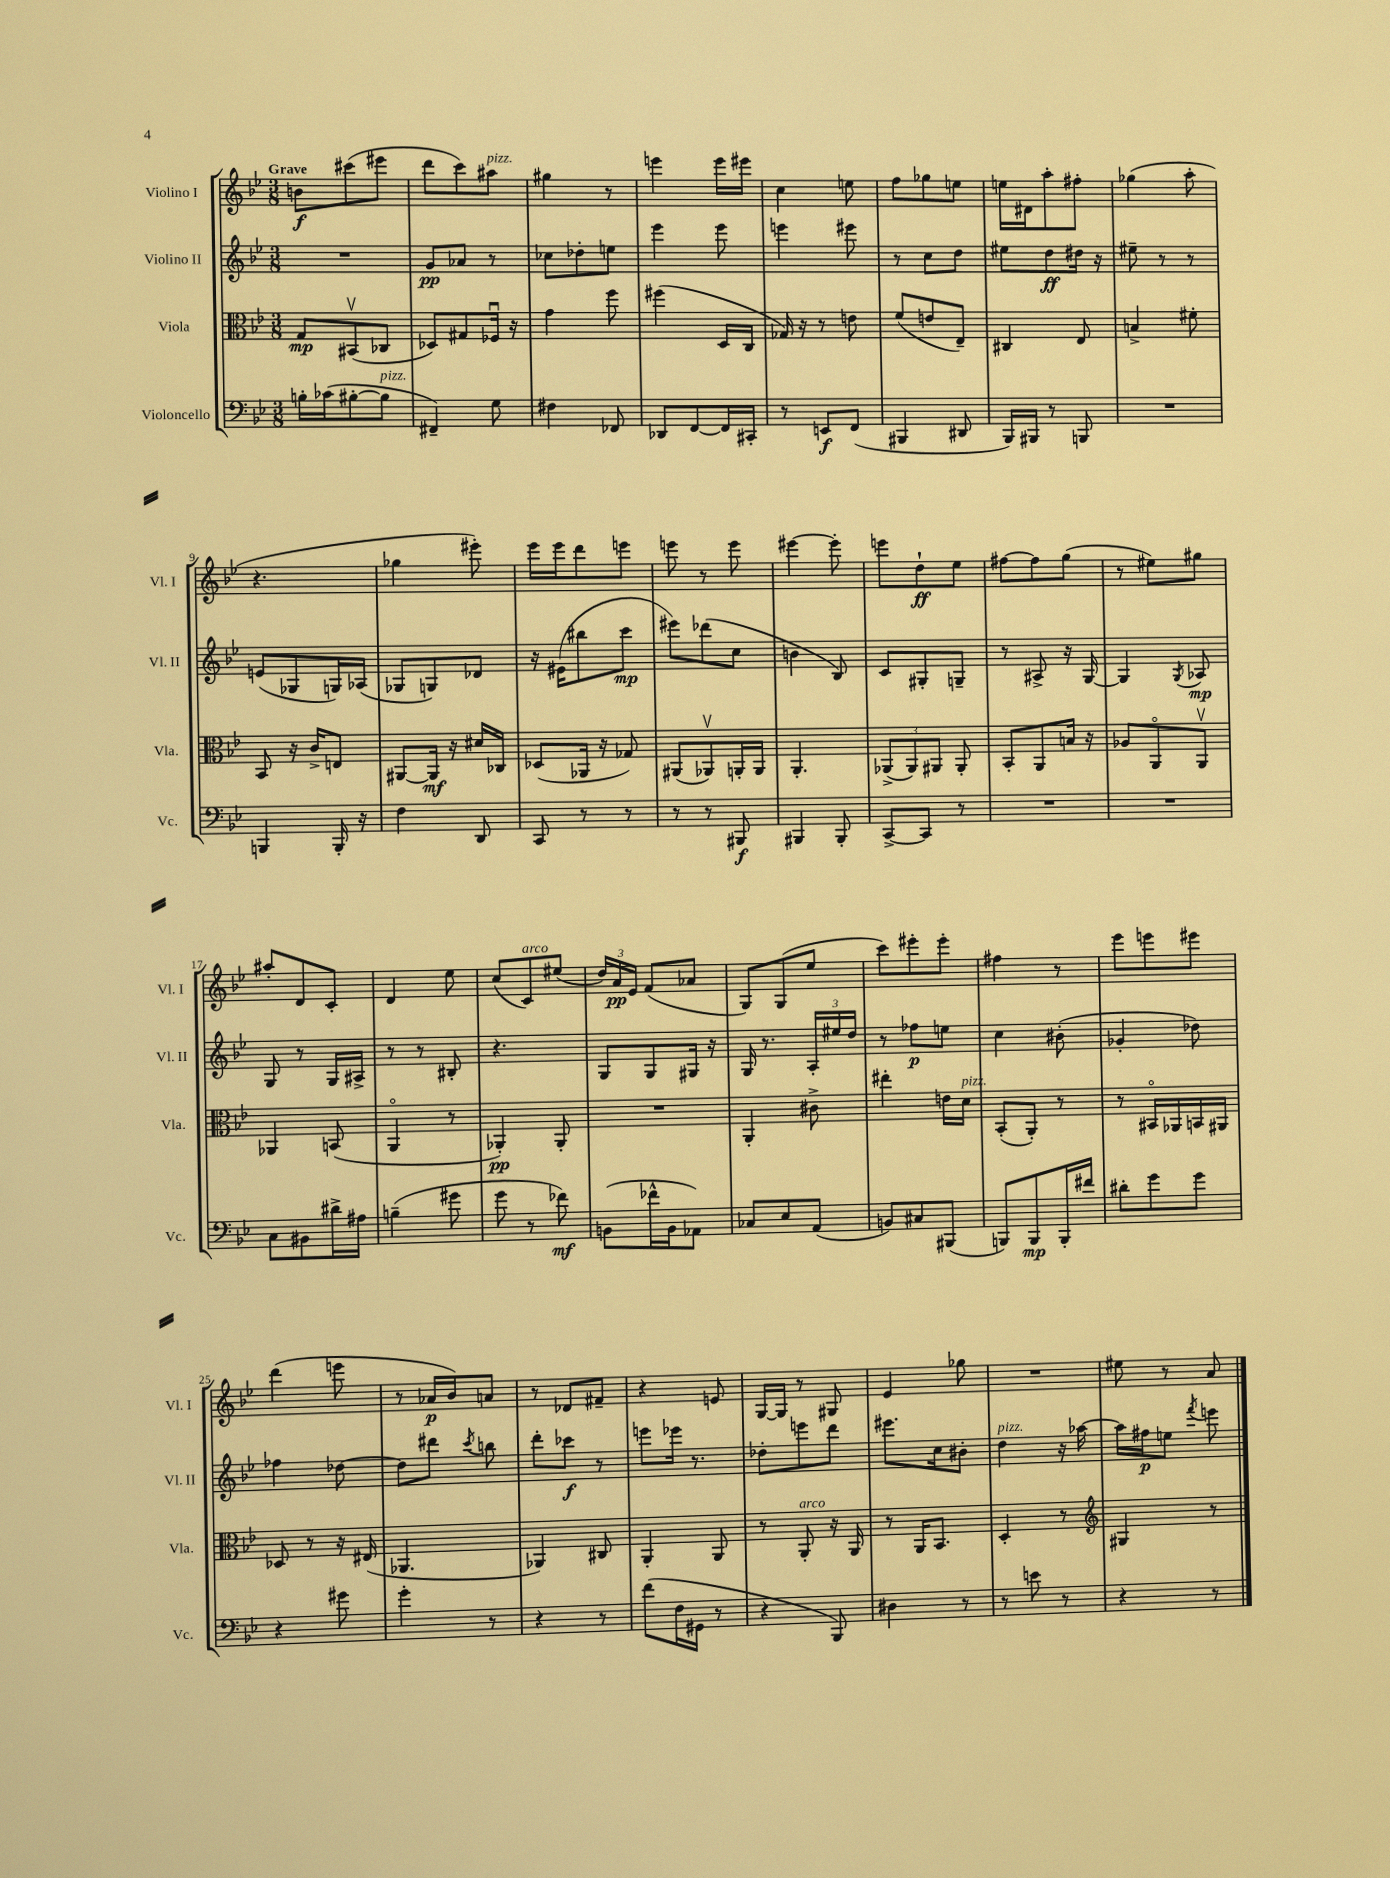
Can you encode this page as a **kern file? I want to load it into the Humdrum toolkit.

**kern	**kern	**kern	**kern
*staff4	*staff3	*staff2	*staff1
*clefF4	*clefC3	*clefG2	*clefG2
*k[b-e-]	*k[b-e-]	*k[b-e-]	*k[b-e-]
*M3/8	*M3/8	*M3/8	*M3/8
16B'\LL	8G/L	4.r	8b\L
(16c-\J	.	.	.
[8B#'\	(8BB#v/	.	(8ccc#\
8B#\]J	8C-/J	.	8eee#\J
=	=	=	=
4FF#~/)	8D-/L)	8g/L	8ddd\L
.	8G#/	8a-/J	8ccc\)
8G\	16F-u/Jk	8r	8aa#\J
.	16r	.	.
=	=	=	=
4F#\	4g\	8cc-\L	4gg#\
.	.	8dd-'\	.
8FF-/	8ff\	8ee\J	8r
=	=	=	=
8DD-/L	(4ff#\	4eee-\	4eee\
[8FF/	.	.	.
16FF/]L	16D/LL	8eee-\	16eee\LL
16CC#'/JJ	16C/JJ	.	16eee#\JJ
=	=	=	=
8r	16G-/)	4eee\	4cc\
.	16r	.	.
8EE/L	8r	.	.
(8FF/J	8e\	8eee#\	8ee\
=	=	=	=
4BBB#/	(8f/L	8r	8ff\L
.	8e/	8cc\L	8gg-\
8DD#/	8E-~/J)	8dd\J	8ee\J
=	=	=	=
16BBB-/LL)	4C#/	8ee#\L	16ee\LL
16BBB#/JJ	.	.	16d#\J
8r	.	8dd\	8aa'\
8BBB/	8E-/	16dd#\Jk	8ff#'\J
.	.	16r	.
=	=	=	=
4.r	4B^/	8ee#~\	(4gg-\
.	.	8r	.
.	8f#'\	8r	8aa'\
=	=	=	=
4BBB/	8BB-/	(8e/L	4.r
.	16r	8G-/	.
.	16c^/LK	.	.
16BBB'/	8E/J	16G/L)	.
16r	.	(16A-/JJ	.
=	=	=	=
4F\	[8AA#/L	8G-/L	4gg-\
.	16AA#/]Jk	8G/)	.
.	16r	.	.
8DD/	16d#/LL	8d-/J	8eee#'\)
.	16C-/JJ	.	.
=	=	=	=
8CC/	(8D-/L	16r	16eee-\LL
.	.	(16e#\LK	16eee-\J
8r	16AA-/Jk	8bb#\	8ddd\
.	16r	.	.
8r	8G-/)	8ccc\J	8eee\J
=	=	=	=
8r	(8AA#/L	8eee#\L)	8eee\
8r	8AA-v/)	(8ddd-\	8r
8BBB#/	16AA'/L	8cc\J	8eee\
.	16AA/JJ	.	.
=	=	=	=
4BBB#/	4.AA'/	4b\	[4eee#\
8BBB#'/	.	8B-/)	8eee#'\]
=	=	=	=
[8CC^/L	(12AA-^/L	8c/L	8eee\L
.	12AA-/)	.	.
8CC/]J	.	8G#'/	8dd`\
.	12AA#/J	.	.
8r	8AA#'/	8G~/J	8ee-\J
=	=	=	=
4.r	8BB-'/L	8r	[8ff#\L
.	8AA/	8A#^/	8ff#\]
.	16B/Jk	16r	(8gg\J
.	16r	[16G/	.
=	=	=	=
4.r	8A-/L	4G/]	8r
.	8AAo/	.	8ee#\L)
.	.	8qG/	.
.	8AAv/J	8A-/	8gg#\J
=	=	=	=
8C\L	4AA-/	8G/	8aa#'/L
8BB#\	.	8r	8d/
16d#^\L	(8BB/	16G/LL	8c'/J
16A#\JJ	.	16A#^/JJ	.
=	=	=	=
(4B~\	4AAo/	8r	4d/
.	.	8r	.
8g#\	8r	8B#'/	8ee-\
=	=	=	=
8g\	4AA-'/)	4.r	(8cc/L
8r	.	.	8c/)
8f-\)	8AA-'/	.	(8ee#/J
=	=	=	=
(8BB\L	4.r	8G/L	24dd/LL)
.	.	.	24a/
.	.	.	24e-/JJ
16f-^^\L	.	8G/	(8f/L
16BB\J	.	.	.
8AA-\J)	.	16G#/Jk	8a-/J
.	.	16r	.
=	=	=	=
8C-/L	4AA'/	16G/	8G/L)
.	.	8.r	.
8E-/	.	.	(8G/
(8AA/J	8c#^\	24A'/LL	8ee-/J
.	.	24ee#/	.
.	.	24dd/JJ	.
=	=	=	=
8BB/L)	4ee#'\	8r	8ccc\L)
8C#/	.	8ff-\L	8eee#'\
(8BBB#/J	16e\LL	8ee\J	8eee#'\J
.	16d\JJ	.	.
=	=	=	=
8BBB/L)	(8BB-'/L	4cc\	4ff#\
8BBB/	8AA'/J)	.	.
16BBB'/L	8r	(8b#'\	8r
16f#/JJ	.	.	.
=	=	=	=
8d#'\L	8r	4g-'/	8eee-\L
8g\	16BB#o/LL	.	8eee\
.	16AA-/	.	.
8g\J	16BB/	8dd-\)	8eee#\J
.	16AA#/JJ	.	.
=	=	=	=
4r	8D-/	4ff-\	(4ddd\
.	8r	.	.
8g#\	16r	[8dd-\	8eee\
.	(16E#/	.	.
=	=	=	=
4g'\	4.AA-/	8dd-\]L	8r
.	.	8ddd#\J	16a-/LL
.	.	.	16b-/J)
.	.	8qccc/	.
8r	.	8bb\	8a/J
=	=	=	=
4r	4AA-/)	8ddd'\L	8r
.	.	8ccc-\J	8d-/L
8r	8C#/	8r	8f#~/J
=	=	=	=
(8f\L	4AA'/	8eee\L	4r
16F\L	.	16eee-\Jk	.
16GG#\JJ	.	8.r	.
8r	8AA/	.	8e/
=	=	=	=
4r	8r	8dd-'\L	[16G/LL
.	.	.	16G/]JJ
.	8AA'/	8eee\	8r
8BBB-/)	16r	8ddd\J	8G#/
.	16AA/	.	.
=	=	=	=
4D#\	8r	8.eee#\L	4e-/
.	16AA/LK	.	.
.	8.BB-/J	16cc\k	.
8r	.	8b#'\J	8gg-\
=	=	=	=
8r	4D'/	4dd\	4.r
8e\	.	.	.
8r	8r	16r	.
.	.	[16aa-\	.
=	=	=	=
*	*clefG2	*	*
4r	4G#/	16aa-\]LL	8ee#\
.	.	16ff#\J	.
.	.	8ee\J	8r
.	.	8qfff/	.
8r	8r	8eee\	8a/
==	==	==	==
*-	*-	*-	*-
